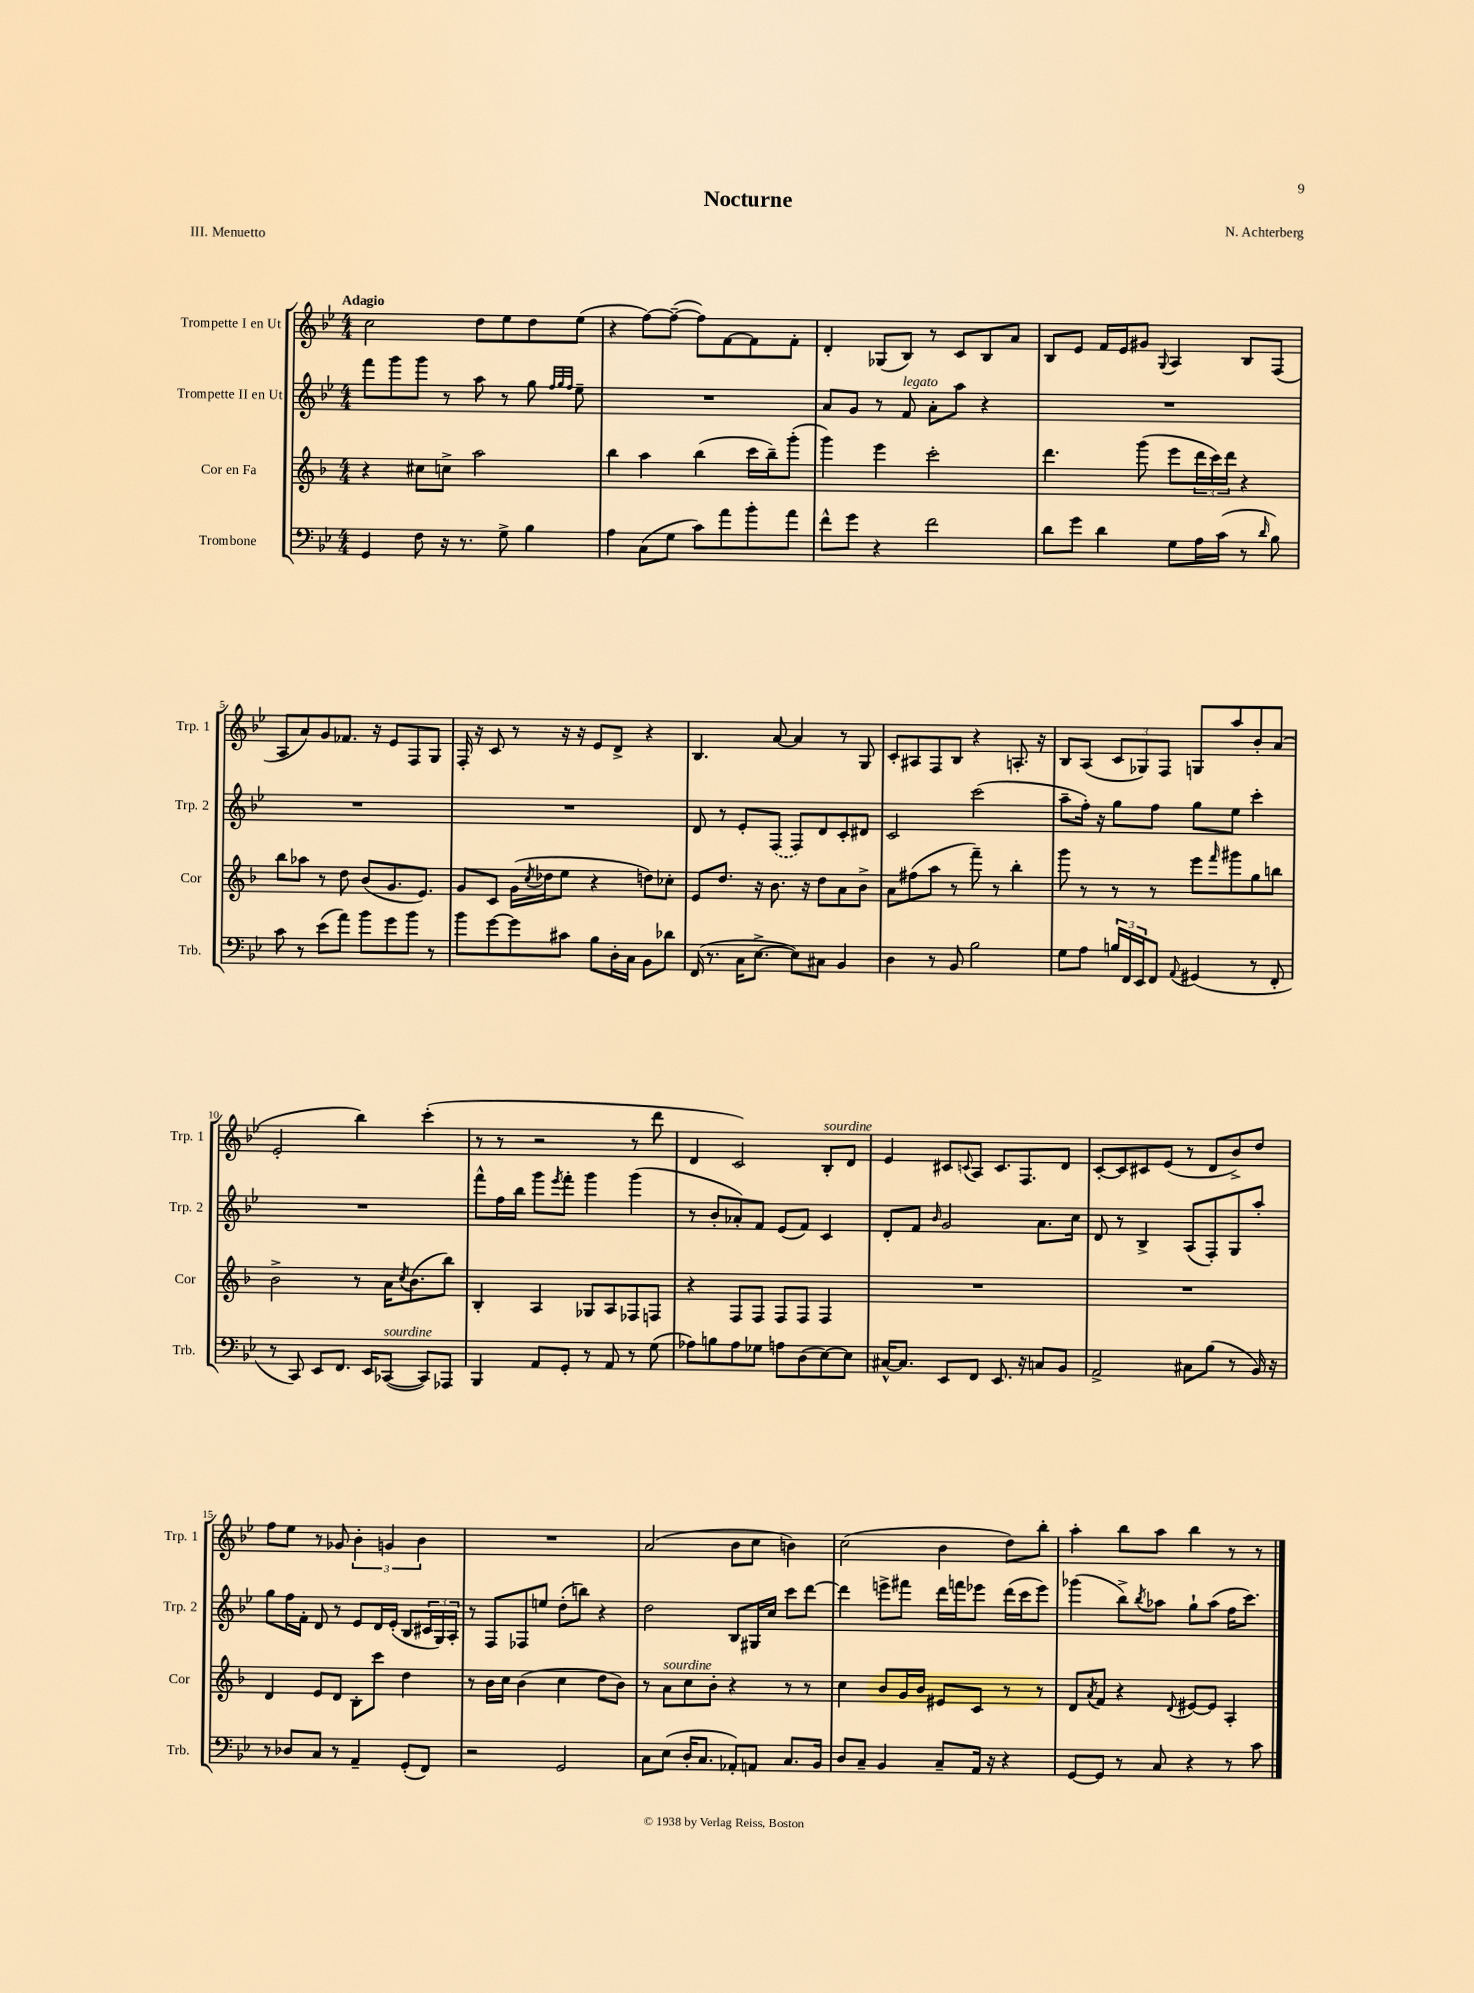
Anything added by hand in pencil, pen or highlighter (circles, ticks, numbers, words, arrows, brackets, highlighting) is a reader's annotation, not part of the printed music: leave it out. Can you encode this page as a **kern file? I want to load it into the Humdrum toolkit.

**kern	**kern	**kern	**kern
*staff4	*staff3	*staff2	*staff1
*clefF4	*clefG2	*clefG2	*clefG2
*k[b-e-]	*k[b-]	*k[b-e-]	*k[b-e-]
*M4/4	*M4/4	*M4/4	*M4/4
4GG	4r	8fff	2cc
.	.	8ggg	.
8F	8cc#	8ggg	.
16r	8cc^	8r	.
8.r	.	.	.
.	2aa	8aa	8dd
8G^	.	8r	8ee-
4B-	.	8gg	8dd
.	.	32qqff	.
.	.	32qqgg	.
.	.	32qqff	.
.	.	8ee-~	(8ee-
=	=	=	=
4A	4bb-	1r	4r
(8C	4aa	.	[8ff)
8G	.	.	(8ff~_
8c)	(4bb-	.	8ff])
8a	.	.	[8f
8b-'	16ccc	.	8f]
.	16bb-~)	.	.
8a	(8ggg'	.	8f'
=	=	=	=
8f^^	4ggg)	8a	4d'
8g	.	8g	.
4r	4eee	8r	(8G-
.	.	8f	8B-)
2f	2ccc'	8a'	8r
.	.	8aa	8c
.	.	4r	8B-
.	.	.	8a
=	=	=	=
8d	4.ddd	1r	8B-
8g	.	.	8e-
4d	.	.	16f
.	.	.	16e-
.	(8ggg	.	8g#
.	.	.	8qqG
8G	8eee	.	4A
16A	24ddd	.	.
.	24ccc)	.	.
(16c	.	.	.
.	24ddd	.	.
8r	4r	.	8B-
16qqd	.	.	.
8B-)	.	.	(8F
=	=	=	=
8c	8bb-	1r	8A
8r	8aa-	.	8a)
(8e-	8r	.	8g
8a)	8dd	.	8.f-
8b-	(8b-	.	.
.	.	.	16r
8g	8.g	.	8e-
8b-	.	.	8F
.	8.e)	.	.
8r	.	.	8G
=	=	=	=
8b-	8g	1r	16F'
.	.	.	16r
[8g	8c	.	8c
8g]	(16g	.	8r
.	8qcc	.	.
.	16dd-	.	.
8c#	8ee	.	16r
.	.	.	16r
8B-	4r	.	8e-
16D'	.	.	8d^
16C	.	.	.
8BB-	8dd)	.	4r
8d-	8cc-'	.	.
=	=	=	=
(16FF	8e	8d	4.B-
8.r	.	.	.
.	8.dd	8r	.
16C	.	8e-'	.
[8.E-^	16r	.	.
.	8.b-	(8F	[8a
8E-])	.	8F)	4a]
.	16r	.	.
8C#	8dd	8d	.
4BB-	8a	8c'	8r
.	8b-^	8d#	8G
=	=	=	=
4D	8a	2c	8c'
.	(8ff#	.	8A#
8r	8aa	.	8F
8BB-	8r	.	8B-
2B-	8fff~)	(2ccc	4r
.	8r	.	.
.	4bb-'	.	8.A'
.	.	.	16r
=	=	=	=
8G	8ggg	8aa~	8B-
8A	8r	16ff')	(8A
.	.	16r	.
24B	8r	8gg	12c
24FF	.	.	.
24EE-	.	.	12G-)
8FF	8r	8ff	.
.	.	.	12F
8qqAA	.	.	.
(4GG#	8eee	8gg	8G
.	16qqfff	.	.
.	8ggg#	8ee-	8aa
8r	8gg	4ccc'	8b-'
8FF'	8bb	.	(8a
=	=	=	=
8r	2b-^	1r	2e-'
8CC)	.	.	.
8EE-	.	.	.
8.FF	.	.	.
.	8r	.	4bb-)
16EE-	.	.	.
([8CC-	16a	.	.
.	8qcc	.	.
.	(8.b-	.	.
8CC-])	.	.	(4ccc'
8AAA-	8bb-)	.	.
=	=	=	=
4BBB-	4B-'	8fff^^	8r
.	.	16ff	8r
.	.	16bb-	.
8AA	4A	8ggg	2r
.	.	8qeee-	.
8GG'	.	8fff'	.
8r	8G-	4ggg	.
8AA	8A	.	.
8r	8F-	(4ggg	8r
(8G	8F	.	8ddd
=	=	=	=
8A-)	4r	8r	4d
8B	.	8b-'	.
8A-	8F	8a-')	2c)
8G-	8F	8f	.
8A	8F	(8e-	.
(8D	8F	8f)	.
[8E-)	4F	4c	8B-'
8E-]	.	.	8d
=	=	=	=
[16C#^^	1r	8d'	4e-
8.C#]	.	.	.
.	.	8f	.
.	.	16qqb-	.
8EE-	.	2g	8c#
.	.	.	8qqc
8FF	.	.	8A
8.EE-	.	.	8.c
16r	.	.	8.F
8C	.	8.a	.
8BB-	.	.	8d
.	.	16cc	.
=	=	=	=
2AA^	1r	8d	[8c'
.	.	8r	8c]
.	.	4B-^	8c#
.	.	.	(8e-
8C#	.	(8A	8r
(8B-	.	8F')	8d
8r	.	8G	8b-^)
16BB-)	.	8aa'	8dd
16r	.	.	.
=	=	=	=
8r	4d	8gg	8ff
8D-	.	16ff	8ee-
.	.	16f'	.
8C	8e	8d	8r
8r	8d	8r	8g-
4AA~	8B-'	8e-	6b-'
.	8ccc	16d	.
.	.	.	6g
.	.	(16e-'	.
(8GG'	4dd	8B-	.
.	.	.	6b-
8FF)	.	24c#	.
.	.	24G)	.
.	.	24A'	.
=	=	=	=
2r	8r	8r	1r
.	16b-	8F	.
.	16cc	.	.
.	(4b-	8F-	.
.	.	8ee	.
2GG	4cc	(8dd'	.
.	.	8bb)	.
.	8dd	4r	.
.	8b-)	.	.
=	=	=	=
8C	8r	2dd	(2a
(8E-	8a	.	.
16D'	8cc	.	.
8.C	.	.	.
.	8b-'	.	.
8AA-')	4r	8B-	8b-
8AA	.	16G#	8cc
.	.	16cc	.
8.C	8r	8ccc	4b)
.	8r	[8ddd	.
16BB-	.	.	.
=	=	=	=
8D	4cc	4ddd]	(2cc
8C~	.	.	.
4BB-	8b-	8eee^	.
.	16g	8fff#	.
.	16b-	.	.
8C~	8e#	16ddd	4b-
.	.	16fff	.
16AA	8c	8eee-	.
16r	.	.	.
4r	8r	(16ddd	8dd)
.	.	16ccc	.
.	8r	8eee-)	8bb-'
=	=	=	=
[8GG	8d	(4ggg-	4aa'
.	8qa	.	.
8GG]	8f	.	.
8r	4r	8bb-^)	8bb-
.	.	8qbb-	.
8C	.	8aa-	8aa
.	8qqd	.	.
4r	[8e#	8gg`	4bb-
.	8e#]	(8aa-	.
8r	4A'	16ff	8r
.	.	8.ccc)	.
8c	.	.	8r
==	==	==	==
*-	*-	*-	*-
